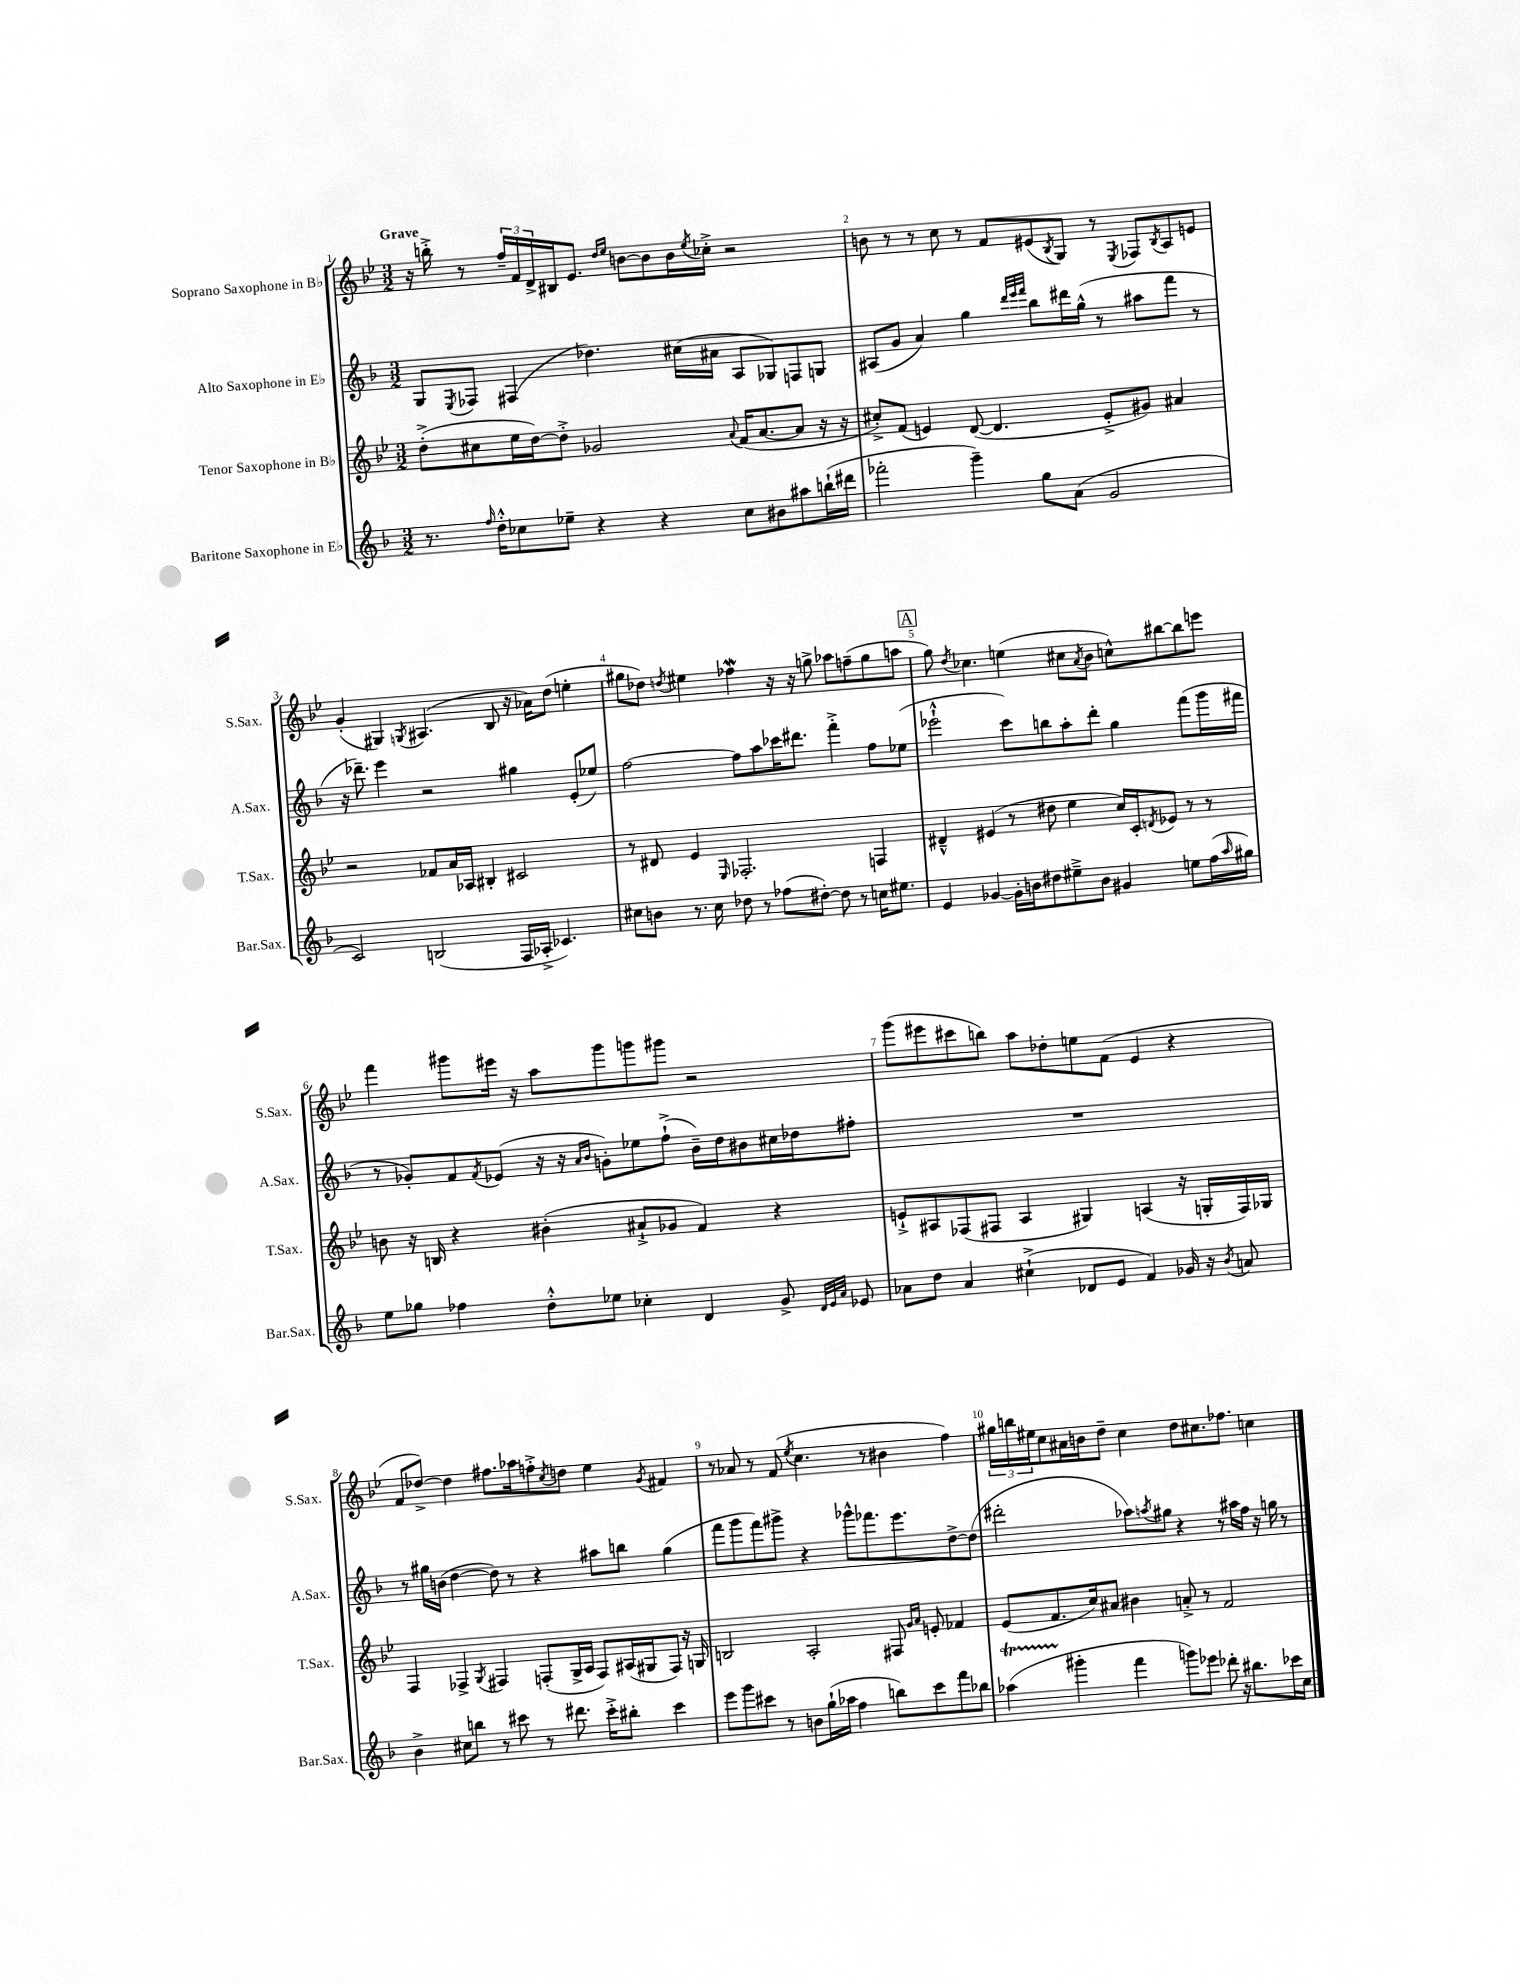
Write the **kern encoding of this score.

**kern	**kern	**kern	**kern
*staff4	*staff3	*staff2	*staff1
*clefG2	*clefG2	*clefG2	*clefG2
*k[b-]	*k[b-e-]	*k[b-]	*k[b-e-]
*M3/2	*M3/2	*M3/2	*M3/2
8.r	(8dd'^	8G	16r
.	.	.	16bb'^
.	.	8qE	.
.	8cc#	8F-	8r
16qqff	.	.	.
16dd'^^	.	.	.
8cc-	16ee-	(4F#	24ff~
.	.	.	24f
.	[16dd)	.	.
.	.	.	24d^
8ee-~	8dd'^]	.	16B#
.	.	.	8.e-
4r	2g-	4.dd-)	.
.	.	.	16qqdd
.	.	.	16qqee-
.	.	.	[8b
4r	.	.	8b]
.	.	(16cc#	16b
.	.	.	8qee-
.	.	16a#	16cc-'^
.	8qqa	.	.
8cc-	(16f	8A	2r
.	[8.a	.	.
8b#	.	8G-)	.
8aa#	8a]	8F	.
(16bb`	16r	8G	.
16ddd#	16r	.	.
=	=	=	=
2fff-'	8cc#'^)	(8A#	8b
.	(8f	8g	8r
.	4e)	4a)	8r
.	.	.	8cc
4ggg~)	([8d	4gg	8r
.	4.d]	.	8f
.	.	32qqddd	.
.	.	32qqeee	.
.	.	32qqfff	.
8gg	.	8bb-	(8e#
.	.	.	8qB-
(8a	.	16ddd#	8G)
.	.	(16gg^^	.
2g	8e'^	8r	8r
.	.	.	8qE-
.	8g#)	8aa#	8F-
.	.	.	8qB-
.	4a#	8fff	8A
.	.	8r	8e
=	=	=	=
2c)	2r	16r	(4g'
.	.	8.ddd-~)	.
.	.	4eee	4G#)
.	.	.	8qG
(2B	8f-	2r	(4.A#
.	16a	.	.
.	16A-	.	.
.	4B#'	.	.
.	.	.	8B-
16F	2c#	4gg#	16r
16A-'^	.	.	16a-)
4.c-)	.	.	(8dd
.	.	(8e'	4ee'
.	.	8ee-)	.
=	=	=	=
8cc#	8r	[2ff	8gg#
8b	8d#	.	8dd-)
.	.	.	8qdd
8.r	4e-	.	4ee#
16cc#	.	.	.
.	16qqE-	.	.
8dd-	2.F-'	8ff]	4ff-
8r	.	8aa	.
(8ff-	.	16ccc-	16r
.	.	8.ddd#	16r
[8dd#')	.	.	8gg^
8dd#]	.	4fff'^	8aa-
8r	.	.	(8ff~
16cc	4F	8ff	8gg
8.ee#	.	.	.
.	.	(8ee-	8aa
=	=	=	=
4e	4d#~^^	2eee-`^^	8gg)
.	.	.	8qdd
.	.	.	4.cc-
[4g-	(4e#	.	.
16g-']	8r	8ccc)	(4ee
16b	.	.	.
8dd#	8dd#	8bb	.
8ee#~^	4ee-	8aa'	8cc#
.	.	.	8qa
8b	.	8ddd'	8b-
4g#	16cc)	4gg	8cc^^)
.	16c'	.	.
.	8qd	.	.
.	8e-	.	[8bb#
8ee	8r	(8fff	8bb#]
(16ff	8r	16ggg	8eee
16qqaa	.	.	.
16gg#)	.	16fff#	.
=	=	=	=
8ee	8b	8r	4fff
8gg-	16r	8g-')	.
.	16B	.	.
4ff-	4r	8f	8ggg#
.	.	8qf	.
.	.	(8e-	16eee#
.	.	.	16r
8dd'^^	(4b#'	16r	8aa
.	.	16r	.
.	.	16qqa	.
.	.	16qqb-	.
8ee-	.	8g')	8ggg#
4cc-'	8a#`^	8ee-	8ggg
.	8g-	(8ff`^	8ggg#
4d	4f)	16b-~)	2r
.	.	16dd	.
.	.	8b#	.
8g^	4r	16cc#	.
.	.	16dd-	.
32qqd	.	.	.
32qqe	.	.	.
32qqa	.	.	.
8e-	.	8ff#'	.
=	=	=	=
8a-	8e`^	1.r	(8ggg
8dd	8A#	.	8eee#
4a-	(8F-	.	8ccc#
.	8F#	.	8bb)
(4cc#`^	4A#	.	8aa
.	.	.	8dd-'
8d-	4G#)	.	8ee
8e	.	.	(8f
4f)	(4A	.	4e-
16g-	16r	.	4r
16r	16G'	.	.
8qb-	.	.	.
8a	16F#)	.	.
.	16G-	.	.
=	=	=	=
4b-^	4F	8r	8f
.	.	16gg#	[8dd-^)
.	.	(16b	.
8cc#	4F-^	[4dd	4dd-]
8bb	.	.	.
.	8qG	.	.
8r	4F#	8dd])	8.ff#
8ccc#	.	8r	.
.	.	.	16aa-
8r	(8F'	4r	8ff'^
.	.	.	8qcc
8.ddd#	16G^	.	8dd
.	16A	.	.
.	8F)	8aa#	4ee-
16ccc#'^	.	.	.
8bb#'	(16A#	8bb	.
.	16G#	.	.
.	.	.	8qg
4ccc#	8F)	(4gg#	4f#
.	16r	.	.
.	16G	.	.
=	=	=	=
8eee	2B	8fff	8r
8ggg	.	8ggg	8a-
8ccc#	.	8fff)	8r
8r	.	8ggg#^	(8f
.	.	.	8qee-
8b	2A'	4r	4.cc
(16gg`	.	.	.
16aa-	.	.	.
4ff	.	8ggg-^^	.
.	.	8.fff-	8r
8bb)	8F#	.	4b#
.	.	8.eee	.
.	16qqg	.	.
.	16qqa	.	.
8ccc#	8e'	.	.
8fff	4f-	[8dd^	4ff)
8bb-	.	(8dd]	.
=	=	=	=
(4aa-	(8e-	2ddd#'	24gg#
.	.	.	24bb
.	.	.	24ee#
.	8.f	.	8cc
4ggg#'	.	.	16a#
.	16cc)	.	16b
.	8a#	.	8dd~
4fff	4b#	8aa-)	4cc
.	.	8qaa	.
.	.	8gg#	.
8ggg)	8a'^	4r	8dd
8eee-	8r	.	8.cc#
8ddd-'	2f	8r	.
.	.	.	8.ff-
16r	.	16aa#	.
8.bb#	.	16ff	.
.	.	16r	4cc
.	.	16gg	.
16ccc-	.	8r	.
16cc	.	.	.
==	==	==	==
*-	*-	*-	*-
